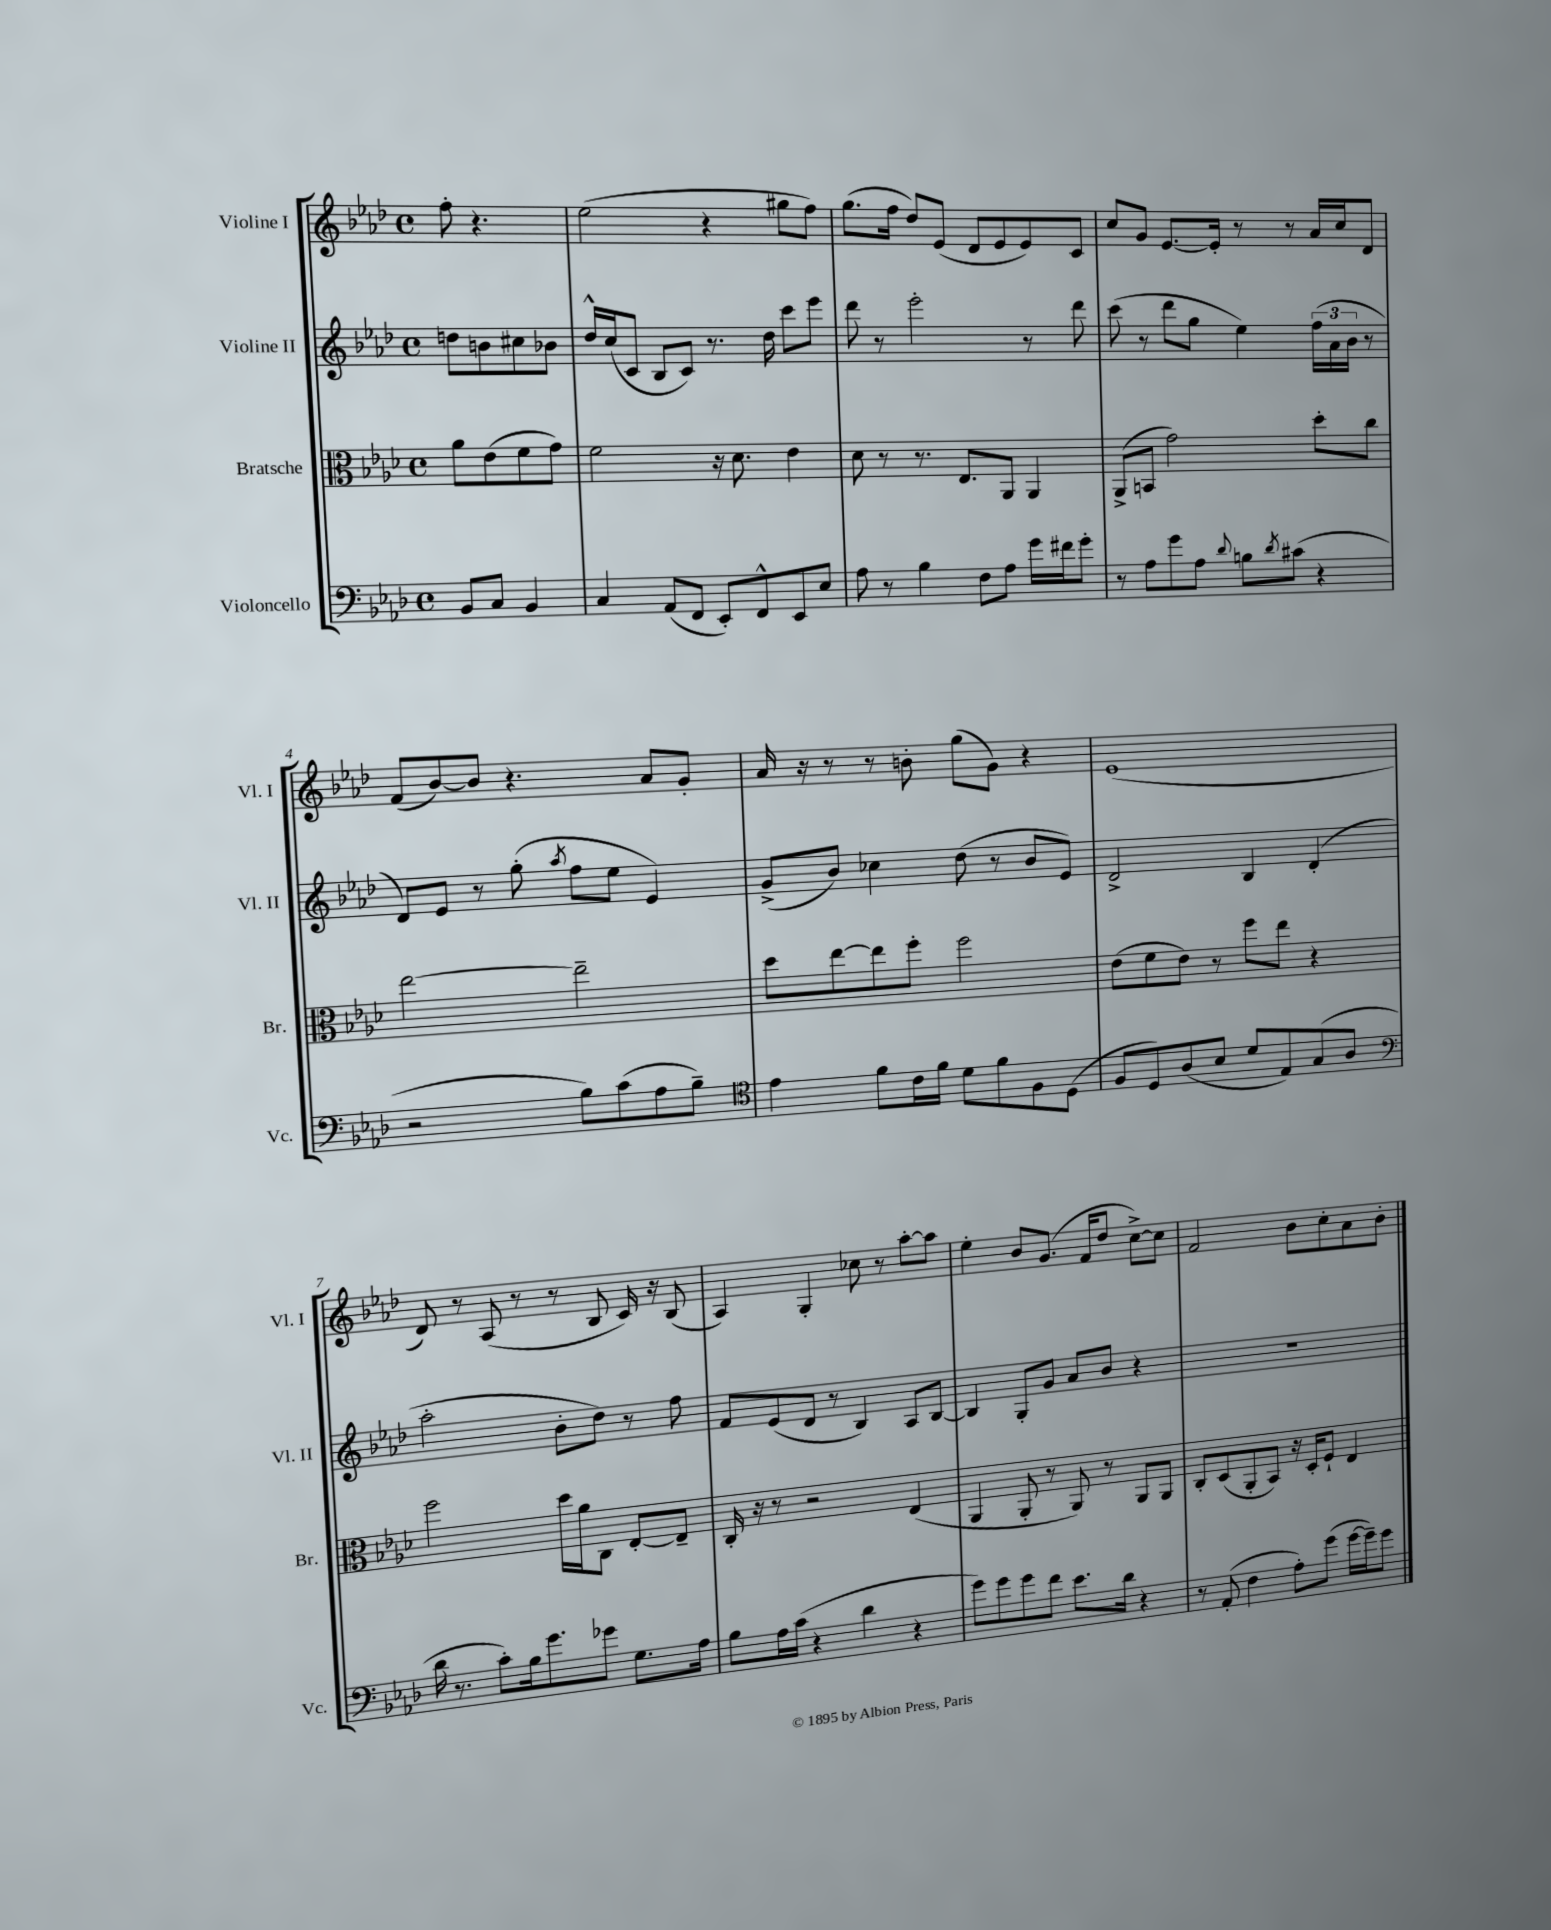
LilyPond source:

<<
\new StaffGroup <<
\new Staff = "s0" \with { instrumentName = "Violine I" shortInstrumentName = "Vl. I" } {
    \clef treble \key aes \major \defaultTimeSignature \time 4/4 \partial 2
    f''8-. r4. |
    ees''2( r4 gis''8 f''8) |
    g''8.( f''16 des''8) ees'8( des'8 ees'8 ees'8) c'8 |
    c''8 g'8 ees'8.~ ees'16-. r8 r8 aes'16 c''16 des'8 |
    f'8( bes'8~) bes'8 r4. aes'8 g'8-. |
    aes'16 r16 r8 r8 b'8-. g''8( g'8) r4 |
    ees'1( |
    des'8) r8 aes8( r8 r8 bes8 c'16) r16 bes8( |
    aes4) g4-. ces''8 r8 aes''8~-. aes''8 |
    ees''4-. bes'8 g'8.( f'16 des''8 c''8~->) c''8 |
    f'2 bes'8 c''8-. aes'8 bes'8-. \bar "|." |
}
\new Staff = "s1" \with { instrumentName = "Violine II" shortInstrumentName = "Vl. II" } {
    \clef treble \key aes \major \defaultTimeSignature \time 4/4 \partial 2
    d''8 b'8 cis''8 bes'8 |
    des''16-^ c''16( c'8 bes8 c'8) r8. des''16 c'''8 ees'''8 |
    des'''8 r8 ees'''2-. r8 des'''8 |
    c'''8( r8 des'''8 g''8 ees''4) \tuplet 3/2 { f''16( aes'16 bes'16 } r8 |
    des'8) ees'8 r8 g''8-.( \acciaccatura { aes''8 } f''8 ees''8 ees'4) |
    g'8->( bes'8) ces''4 des''8( r8 bes'8 ees'8) |
    des'2-> bes4 des'4-.( |
    aes''2-. bes'8-. des''8) r8 f''8 |
    f'8 ees'8( des'8 r8 bes4) aes8 bes8~ |
    bes4 g8-. g'8 aes'8 bes'8 r4 |
    R1 \bar "|." |
}
\new Staff = "s2" \with { instrumentName = "Bratsche" shortInstrumentName = "Br." } {
    \clef alto \key aes \major \defaultTimeSignature \time 4/4 \partial 2
    aes'8 ees'8( f'8 g'8) |
    f'2 r16 des'8. ees'4 |
    des'8 r8 r8. ees8. aes,8 aes,4 |
    aes,8->( b,8 g'2) des''8-. c''8 |
    ees''2~ ees''2-- |
    des''8 ees''8~ ees''8 f''8-. f''2 |
    ees'8( f'8 ees'8) r8 f''8 ees''8 r4 |
    f''2 des''16 aes'16 c8 ees8~-. ees8-- |
    c16-. r16 r8 r2 ees4( |
    aes,4 aes,8-. r8 aes,8) r8 aes,8 aes,8 |
    c8-. des8( aes,8-. bes,8) r16 des16-. f8-! ees4 \bar "|." |
}
\new Staff = "s3" \with { instrumentName = "Violoncello" shortInstrumentName = "Vc." } {
    \clef bass \key aes \major \defaultTimeSignature \time 4/4 \partial 2
    bes,8 c8 bes,4 |
    c4 aes,8( f,8 ees,8-.) f,8-^ ees,8 ees8 |
    aes8 r8 bes4 f8 aes8 g'16 fis'16 g'8-. |
    r8 aes8 g'8 aes8 \appoggiatura { des'8 } b8 \acciaccatura { des'8 } cis'8( r4 |
    r2 bes8) c'8( aes8 bes8--) |
    \clef tenor ees'4 f'8 c'16 f'16 des'8 f'8 f8 des8( |
    f8 des8) aes8( bes8 des'8 ees8) g8( aes8 |
    \clef bass des'16 r8. c'8-.) bes16 g'8. ges'8 g8. aes16 |
    bes8 aes16 c'16( r4 des'4 r4 |
    g'8) g'8 g'8 f'8 ees'8. des'16 r4 |
    r8 aes,8-.( f4 aes8-.) g'8( g'16~ g'16--) g'8 \bar "|." |
}
>>
>>
